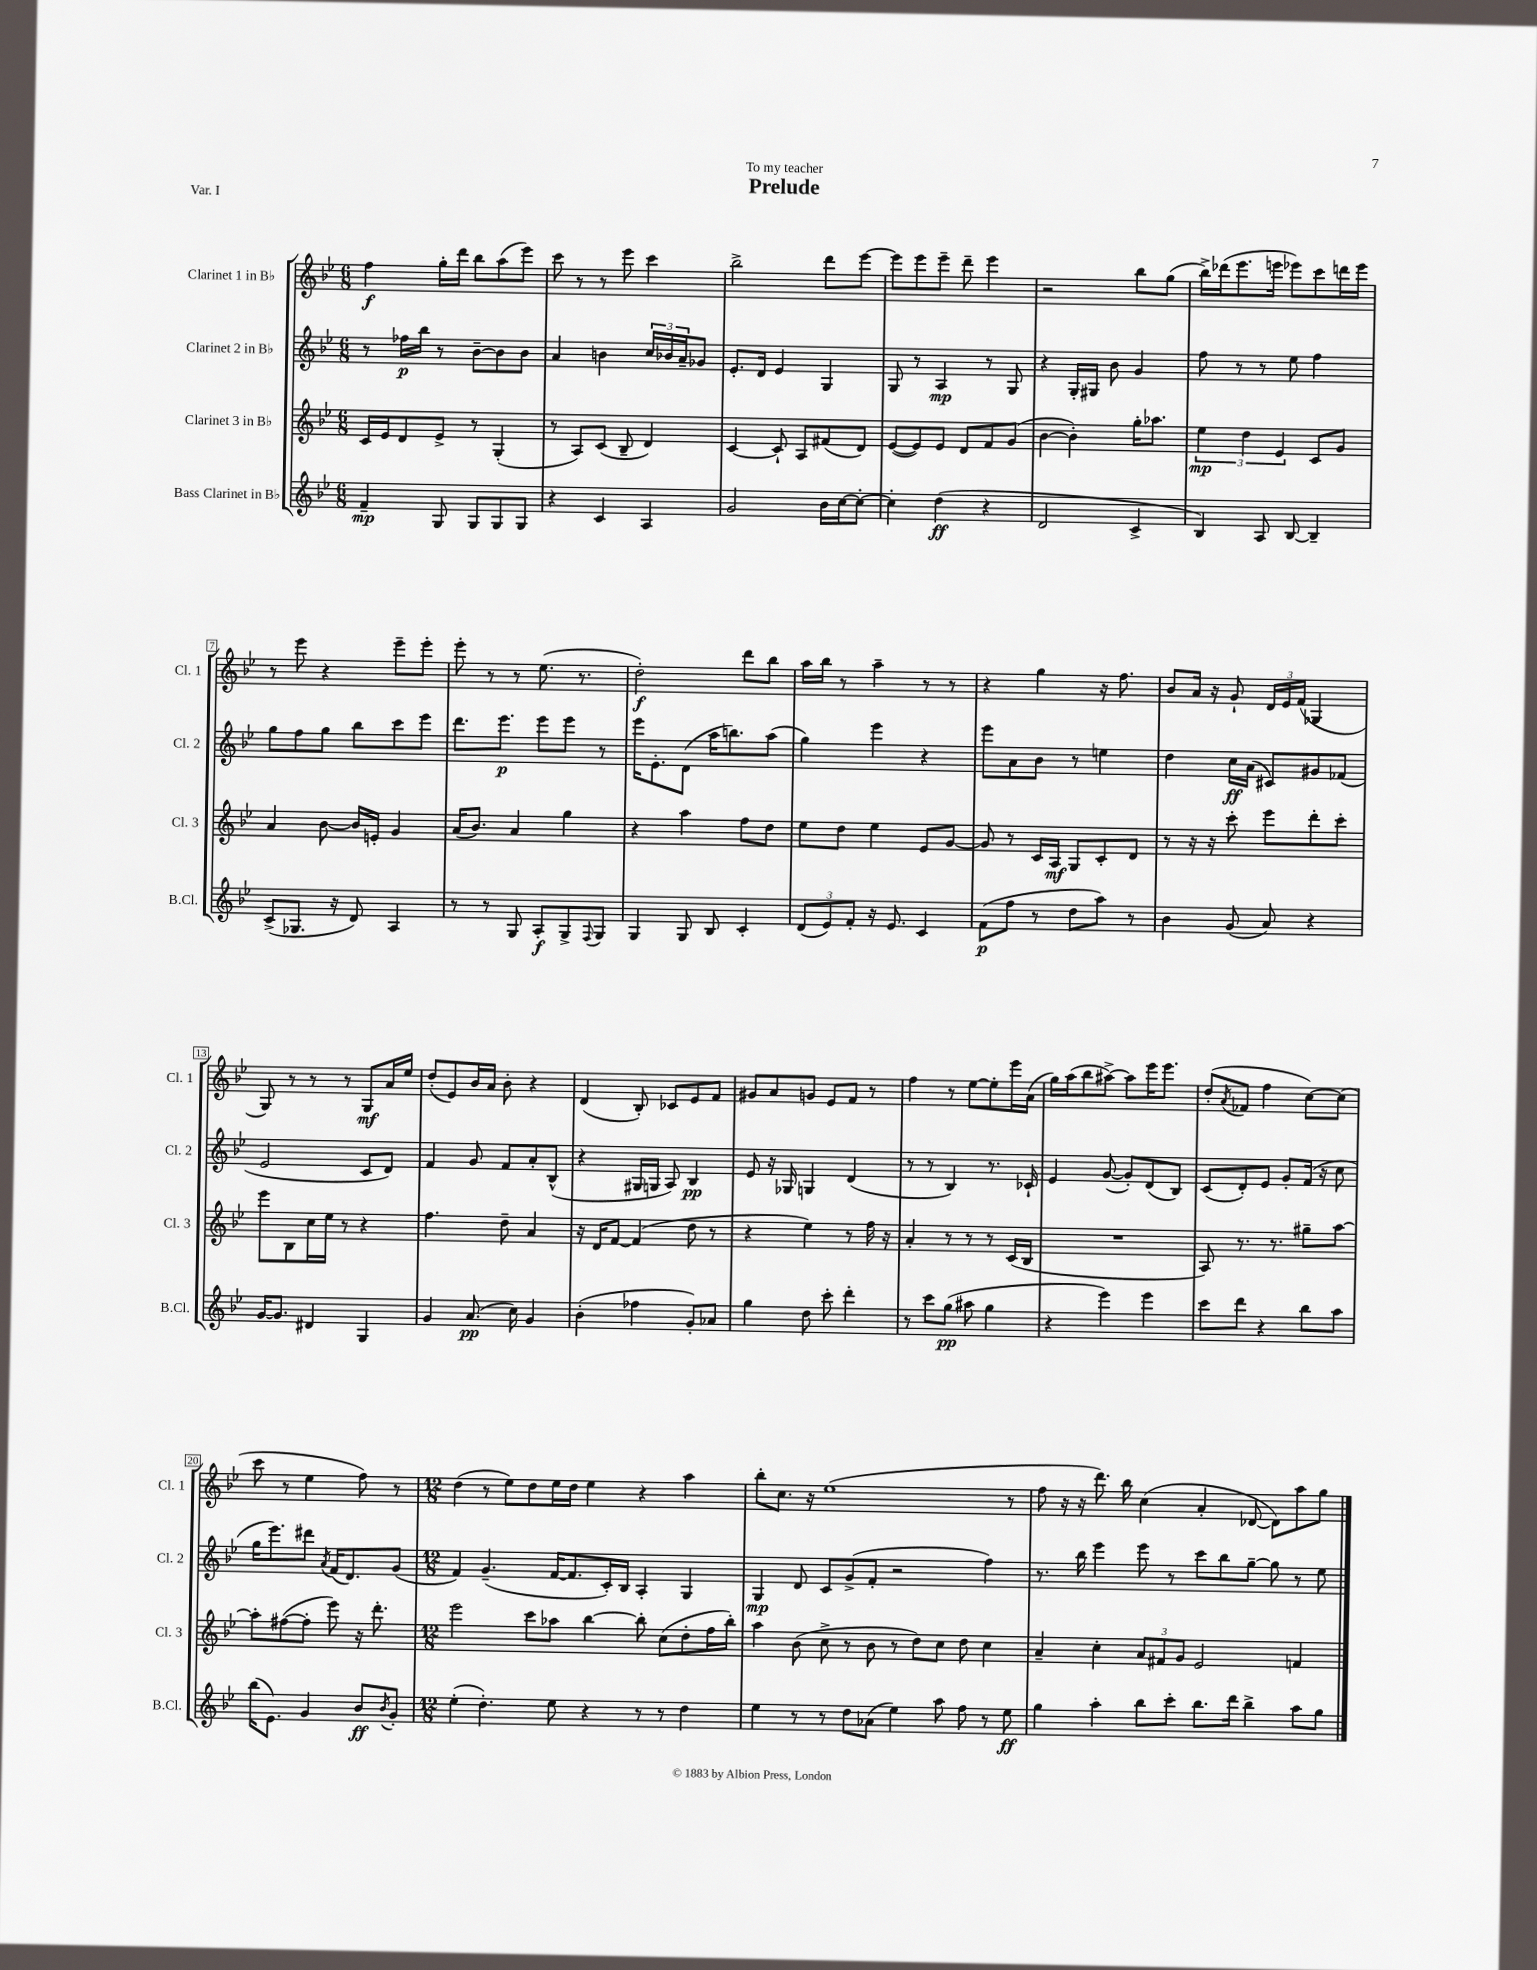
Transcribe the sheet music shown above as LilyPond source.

\header { title = "Prelude" dedication = "To my teacher" piece = "Var. I" }
<<
\new StaffGroup <<
\new Staff = "s0" \with { instrumentName = "Clarinet 1 in Bb" shortInstrumentName = "Cl. 1" } {
    \clef treble \key bes \major \numericTimeSignature \time 6/8
    f''4\f g''16-. d'''16 bes''8 a''8( ees'''8) |
    c'''8 r8 r8 ees'''8 c'''4 |
    bes''2-> d'''8 ees'''8~ |
    ees'''8 ees'''8 ees'''8-- d'''8-- ees'''4 |
    r2 bes''8 g''8( |
    bes''16->) des'''16( ees'''8. e'''16 ees'''8) c'''8 d'''16 ees'''16 |
    r8 ees'''8 r4 ees'''8-- ees'''8-. |
    ees'''8-. r8 r8 ees''8.( r8. |
    d''2-.\f) d'''8 bes''8 |
    a''16 bes''16 r8 a''4-- r8 r8 |
    r4 g''4 r16 f''8. |
    bes'8 a'16 r16 g'8-! \tuplet 3/2 { d'16 ees'16 f'16( } ges4 |
    g8) r8 r8 r8 g8\mf a'16 ees''16 |
    d''8-.( ees'8) bes'16 a'16 bes'8-. r4 |
    d'4( bes8-.) ces'8 ees'8 f'8 |
    gis'8 a'8 g'8 ees'8 f'8 r8 |
    f''4 r8 ees''8~ ees''8-. ees'''16 a'16( |
    g''16) a''16( bes''8 ais''8~->) ais''8 ees'''16 ees'''8. |
    d''8-.( \acciaccatura { a'8 } fes'8 f''4 c''8~) c''8( |
    c'''8 r8 ees''4 f''8) r8 |
    \numericTimeSignature \time 12/8 d''4( r8 ees''8) d''8 ees''16 d''16 ees''4 r4 a''4 |
    bes''8-. c''8. r16 ees''1( r8 |
    f''8 r16 r16 d'''8.) bes''16 c''4( a'4-. des'8~ des'8) a''8 g''8 \bar "|." |
}
\new Staff = "s1" \with { instrumentName = "Clarinet 2 in Bb" shortInstrumentName = "Cl. 2" } {
    \clef treble \key bes \major \numericTimeSignature \time 6/8
    r8 fes''16\p bes''16 r8 bes'8~-- bes'8 bes'8 |
    a'4 b'4 \tuplet 3/2 { c''16 bes'16 a'16-- } ges'8 |
    ees'8.-. d'16 ees'4 g4 |
    g8 r8 a4\mp r8 g8 |
    r4 g16-. gis16 bes'8 g'4 |
    f''8 r8 r8 ees''8 f''4 |
    g''8 f''8 g''8 bes''8 c'''8 ees'''8 |
    d'''8. ees'''8.\p ees'''8 ees'''8 r8 |
    ees'''16 ees'8.-. d'8( a''16 b''8.) a''8( |
    g''4) ees'''4 r4 |
    ees'''8 a'8 bes'8 r8 e''4 |
    d''4 c''16\ff a'16( cis'8) gis'8 fes'8( |
    ees'2 c'8 d'8) |
    f'4 g'8 f'8 a'8-. bes8-^( |
    r4 gis16 g16 a8) bes4\pp |
    ees'8 r16 ges16 g4 d'4( |
    r8 r8 bes4) r8. ces'16-! |
    ees'4 g'8~( g'8-.) d'8( bes8) |
    c'8( d'8-.) ees'8 g'8-. f'16( r16 c''8 |
    g''16 ees'''8.) dis'''8 \acciaccatura { a'8 } f'16( d'8.) g'8( |
    \numericTimeSignature \time 12/8 f'4) g'4.--( f'16~ f'8. c'16-.) bes16 a4-. g4 |
    g4\mp d'8 c'8 g'8->( f'8-. r2 f''4) |
    r8. bes''16 ees'''4 ees'''8 r8 c'''8 bes''8 g''8~-- g''8 r8 ees''8 \bar "|." |
}
\new Staff = "s2" \with { instrumentName = "Clarinet 3 in Bb" shortInstrumentName = "Cl. 3" } {
    \clef treble \key bes \major \numericTimeSignature \time 6/8
    c'16 ees'16 d'8 ees'8-> r8 g4-.( |
    r8 a8) c'8( bes8-- d'4) |
    c'4~ c'8-! a8 fis'8( d'8) |
    ees'8~( ees'8) ees'8 d'8 f'8 g'8( |
    bes'4~ bes'4-.) g''16-. aes''8. |
    \tuplet 3/2 { ees''4\mp d''4 ees'4 } c'8 g'8 |
    a'4 bes'8~ bes'16 e'16-. g'4 |
    a'16( bes'8.) a'4 g''4 |
    r4 a''4 f''8 d''8 |
    ees''8 d''8 ees''4 ees'8 g'8~ |
    g'8 r8 c'16 a16\mf g8 c'8-. d'8 |
    r8 r16 r16 c'''8-. ees'''8 d'''8-. c'''8-. |
    ees'''8 bes8 c''16 ees''16 r8 r4 |
    f''4. d''8-- a'4 |
    r16 d'16 f'8~ f'4( d''8 r8 |
    r4 ees''4) r8 f''16 r16 |
    a'4-. r8 r8 r8 c'16( bes16 |
    R2. |
    a8) r8. r8. gis''8-- a''8~ |
    a''8-. fis''8~( fis''8-. ees'''8) r16 d'''8.-. |
    \numericTimeSignature \time 12/8 ees'''2 c'''8 aes''8 bes''4~ bes''8-. c''8( d''8-. f''16 bes''16-.) |
    a''4 bes'8( c''8-> r8 bes'8 r8 d''8) c''8 d''8 c''4 |
    a'4-- c''4-. \tuplet 3/2 { a'8 fis'8 g'8 } ees'2 f'4 \bar "|." |
}
\new Staff = "s3" \with { instrumentName = "Bass Clarinet in Bb" shortInstrumentName = "B.Cl." } {
    \clef treble \key bes \major \numericTimeSignature \time 6/8
    f'4--\mp g8 g8 g8 g8 |
    r4 c'4 a4 |
    g'2 bes'16 c''16~ c''8~-. |
    c''4-. d''4\ff( r4 |
    d'2 c'4-> |
    bes4) a8 bes8~ bes4-- |
    c'8->( ges8. r16 d'8) a4 |
    r8 r8 g8 a8-.\f g8-> \appoggiatura { f8 } g8 |
    g4 g8 bes8 c'4-. |
    \tuplet 3/2 { d'8( ees'8) f'8-. } r16 ees'8. c'4 |
    f'8\p( f''8 r8 d''8 a''8) r8 |
    bes'4 g'8( a'8) r4 |
    g'16~ g'8. dis'4 g4 |
    g'4 a'8.\pp( c''16) g'4 |
    bes'4-.( fes''4 g'8-.) aes'8 |
    g''4 d''8 c'''8-. d'''4-. |
    r8 c'''8 g''8\pp( ais''8 g''4 |
    r4 ees'''4) ees'''4 |
    c'''8 d'''8 r4 bes''8 a''8 |
    bes''16( ees'8.) g'4 bes'8\ff \acciaccatura { bes'8 } g'8-. |
    \numericTimeSignature \time 12/8 ees''4-.( d''4.-.) ees''8 r4 r8 r8 d''4 |
    ees''4 r8 r8 d''8 aes'8( ees''4) a''8 f''8 r8 ees''8\ff |
    g''4 a''4-. bes''8 c'''8-. bes''8. d'''16 bes''4-> a''8 g''8 \bar "|." |
}
>>
>>
\layout { \context { \Score \override BarNumber.stencil = #(make-stencil-boxer 0.1 0.3 ly:text-interface::print) } }
